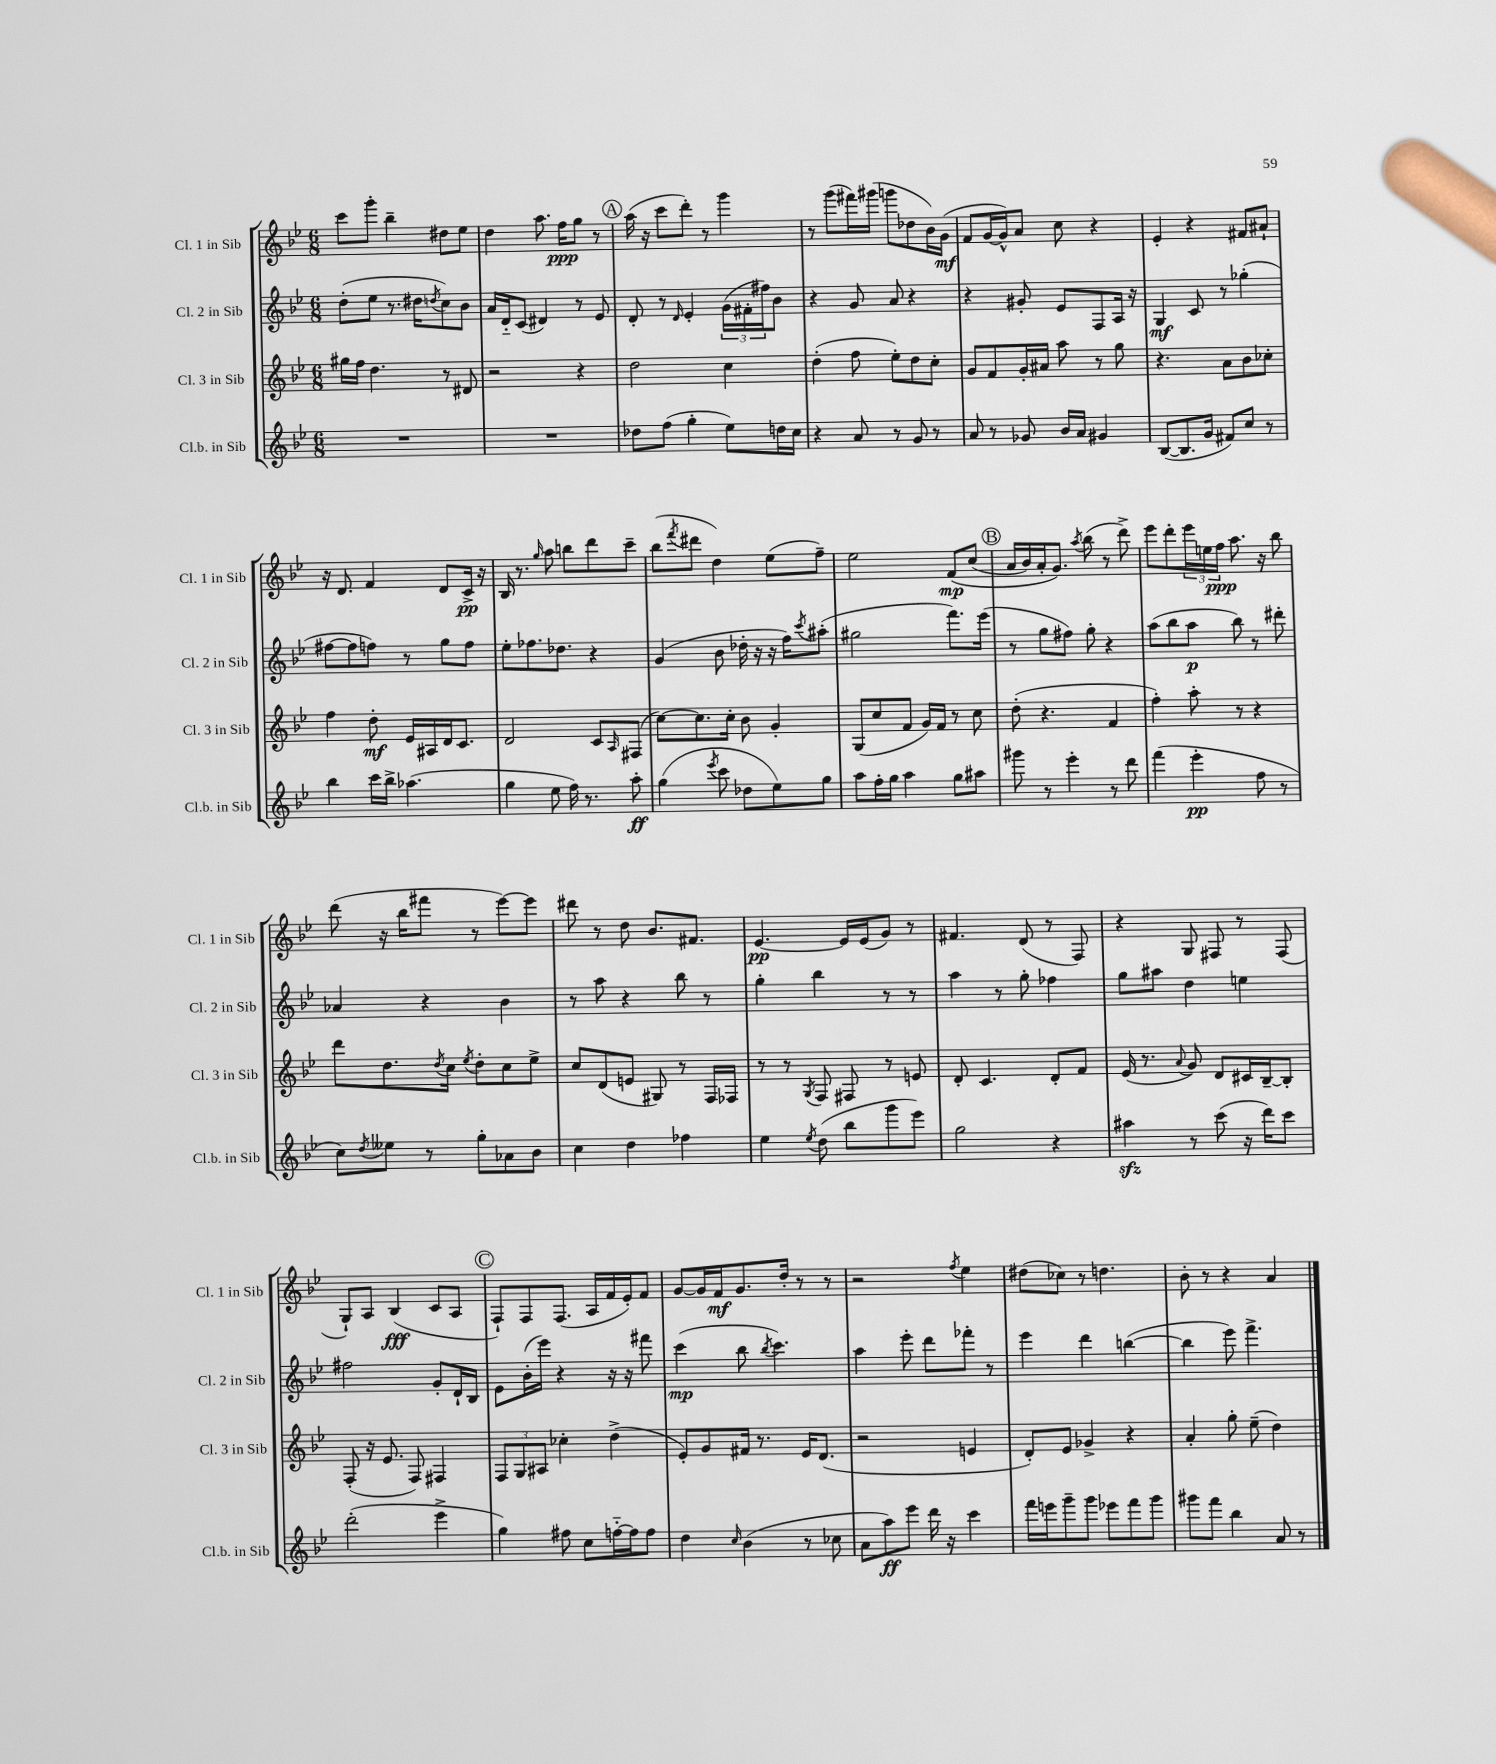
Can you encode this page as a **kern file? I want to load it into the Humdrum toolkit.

**kern	**dynam	**kern	**dynam	**kern	**dynam	**kern	**dynam
*part4	*part4	*part3	*part3	*part2	*part2	*part1	*part1
*staff4	*staff4	*staff3	*staff3	*staff2	*staff2	*staff1	*staff1
*I"Cl.b. in Sib	*	*I"Cl. 3 in Sib	*	*I"Cl. 2 in Sib	*	*I"Cl. 1 in Sib	*
*I'Cl.b. in Sib	*	*I'Cl. 3 in Sib	*	*I'Cl. 2 in Sib	*	*I'Cl. 1 in Sib	*
*clefG2	*	*clefG2	*	*clefG2	*	*clefG2	*
*k[b-e-]	*	*k[b-e-]	*	*k[b-e-]	*	*k[b-e-]	*
*M6/8	*	*M6/8	*	*M6/8	*	*M6/8	*
=2	=2	=2	=2	=2	=2	=2	=2
2.r	.	16gg#X\LL	.	(8dd'\L	.	8ccc\L	.
.	.	16ff\JJ	.	.	.	.	.
.	.	4.dd\	.	8ee-\J	.	8ggg'\J	.
.	.	.	.	8.r	.	4bb-~\	.
.	.	.	.	16dd#X\KL	.	.	.
.	.	.	.	8qddn/	.	.	.
.	.	8r	.	8cc\)	.	8dd#X\L	.
.	.	8d#X/	.	8b-\J	.	8ee-\J	.
=3	=3	=3	=3	=3	=3	=3	=3
2.r	.	2r	.	16a/LL	.	4dd\	.
.	.	.	.	16d/J	.	.	.
.	.	.	.	(8c/J	.	.	.
.	.	.	.	4d#X/)	.	8.aa\	.
.	.	.	.	.	.	16ff\KL	ppp
.	.	4r	.	8r	.	8gg\J	.
.	.	.	.	8e-/	.	8r	.
!!LO:REH:place=s1:t=A
=4	=4	=4	=4	=4	=4	=4	=4
8dd-X\L	.	2dd\	.	8d'/	.	(16aa\	.
.	.	.	.	.	.	16r	.
(8ff\J	.	.	.	8r	.	8ccc\L	.
.	.	.	.	16qqd/	.	.	.
4gg'\	.	.	.	4e-'/	.	8ddd'\J)	.
.	.	.	.	.	.	8r	.
8ee-\L)	.	4cc\	.	(24g\LL	.	4ggg\	.
.	.	.	.	24f#X'\	.	.	.
.	.	.	.	24ff#X\J)	.	.	.
16ddn\L	.	.	.	8b-\J	.	.	.
16cc\JJ	.	.	.	.	.	.	.
=5	=5	=5	=5	=5	=5	=5	=5
4r	.	(4dd'\	.	4r	.	8r	.
.	.	.	.	.	.	(8ggg\L	.
8a/	.	8ff\	.	8g/	.	16fff#X\L)	.
.	.	.	.	.	.	(16ggg#X\JJ	.
8r	.	8ee-'\L)	.	8a/	.	8gggn\L	.
8g/	.	8dd\	.	4r	.	8dd-X\	.
8r	.	8cc'\J	.	.	.	16b-\L)	.
.	.	.	.	.	.	(16g\JJ	mf
=6	=6	=6	=6	=6	=6	=6	=6
8a/	.	8g/L	.	4r	.	8f/L	.
8r	.	8f/	.	.	.	[16g/L	.
.	.	.	.	.	.	16g^^/J])	.
8g-X/	.	16g'/L	.	8g#X'/	.	8a/J	.
.	.	16a#X/JJ	.	.	.	.	.
16b-/LL	.	8aa\	.	8e-/L	.	8cc\	.
16a/JJ	.	.	.	.	.	.	.
4g#X/	.	8r	.	8F/	.	4r	.
.	.	8gg\	.	16A/Jk	.	.	.
.	.	.	.	16r	.	.	.
=7	=7	=7	=7	=7	=7	=7	=7
([8B-/L	.	4.r	.	4G/	mf	4e-'/	.
8.B-/]	.	.	.	.	.	.	.
.	.	.	.	8c/	.	4r	.
16g/Jk	.	.	.	.	.	.	.
8f#X/L)	.	8a\L	.	8r	.	.	.
8cc/J	.	8b-\	.	(4gg-X'\	.	8f#X/L	.
8r	.	8cc-X'\J	.	.	.	8a#X`/J	.
!!LO:LB:g=z
=8	=8	=8	=8	=8	=8	=8	=8
4bb-\	.	4ff\	.	[8ff#X\L	.	16r	.
.	.	.	.	.	.	8.d/	.
.	.	.	.	8ff#\]	.	.	.
16ccc\LL	.	8dd'\	mf	8ffn\J)	.	4f/	.
16bb-^\JJ	.	.	.	.	.	.	.
(4.aa-X\	.	16e-/LL	.	8r	.	.	.
.	.	16A#X/	.	.	.	.	.
.	.	16d/J	.	8gg\L	.	8d/L	.
.	.	8.c/J	.	.	.	.	.
.	.	.	.	8ff\J	.	16c^/Jk	pp
.	.	.	.	.	.	16r	.
=9	=9	=9	=9	=9	=9	=9	=9
4gg\	.	2d/	.	8ee-'\L	.	16B-/	.
.	.	.	.	.	.	8.r	.
.	.	.	.	8.ff-X\	.	.	.
.	.	.	.	.	.	16qqgg/	.
8ee-\	.	.	.	.	.	8aa\	.
.	.	.	.	8.dd-X\J	.	.	.
16ff\)	.	.	.	.	.	8bbn\L	.
8.r	.	.	.	.	.	.	.
.	.	8c/L	.	4r	.	8ddd\	.
.	.	16qqA/	.	.	.	.	.
8aa'\	ff	(8F#X/J	.	.	.	8ccc~\J	.
=10	=10	=10	=10	=10	=10	=10	=10
(4gg\	.	[8cc\L)	.	(4g/	.	(8bb-\L	.
.	.	.	.	.	.	8qfff/	.
.	.	8.cc\]	.	.	.	8ddd#X\J	.
8qeee-/	.	.	.	.	.	.	.
8ccc\	.	.	.	8b-\	.	4dd\)	.
.	.	16cc'\Jk	.	.	.	.	.
8dd-X\L	.	8b-\	.	16dd-X'\	.	.	.
.	.	.	.	16r	.	.	.
8ee-\)	.	4g'/	.	16r	.	(8ee-\L	.
.	.	.	.	16ff\KL)	.	.	.
.	.	.	.	8qccc/	.	.	.
8gg\J	.	.	.	(8aa#X'\J	.	8ff~\J)	.
=11	=11	=11	=11	=11	=11	=11	=11
8aa\L	.	(8G/L	.	2gg#X\	.	2ee-\	.
16ff'\L	.	8cc/	.	.	.	.	.
16gg\JJ	.	.	.	.	.	.	.
4aa\	.	8f/J	.	.	.	.	.
.	.	16g/LL)	.	.	.	.	.
.	.	16f/JJ	.	.	.	.	.
8gg\L	.	8r	.	8.fff\L)	.	(8f/L	mp
8aa#X\J	.	8cc\	.	.	.	(8cc/J	.
.	.	.	.	(16eee-\Jk	.	.	.
!!LO:REH:place=s1:t=B
=12	=12	=12	=12	=12	=12	=12	=12
8ggg#X\	.	(8dd'\	.	8r	.	16a/LL	.
.	.	.	.	.	.	16b-/)	.
8r	.	4.r	.	8gg\L	.	16a'/J	.
.	.	.	.	.	.	8.g/J)	.
4eee-'\	.	.	.	8ff#X\J)	.	.	.
.	.	.	.	.	.	8qaa/	.
.	.	.	.	8gg'\	.	(8bb-\	.
8r	.	4f/	.	4r	.	8r	.
8ddd\	.	.	.	.	.	8ddd^\)	.
=13	=13	=13	=13	=13	=13	=13	=13
(4fff\	.	4ff'\)	.	(8aa\L	.	8eee-\L	.
.	.	.	.	8bb-\	.	8ddd'\	.
4eee-'\	pp	8aa'\	.	8aa\J	p	24eee-\L	.
.	.	.	.	.	.	24een\	.
.	.	.	.	.	.	24ff\JJ	ppp
.	.	8r	.	8bb-\)	.	8.aa\	.
8ff\	.	4r	.	8r	.	.	.
.	.	.	.	.	.	16r	.
8r	.	.	.	8ddd#X'\	.	8bb-\	.
!!LO:LB:g=z
=14	=14	=14	=14	=14	=14	=14	=14
8cc\L)	.	8ddd\L	.	4a-X/	.	(8ddd\	.
8qdd/	.	.	.	.	.	.	.
8ee--X\J	.	8.dd\	.	.	.	16r	.
.	.	.	.	.	.	16bb-\KL	.
8r	.	.	.	4r	.	8fff#X\J	.
.	.	8qdd/	.	.	.	.	.
.	.	16cc\Jk	.	.	.	.	.
.	.	8qee-/	.	.	.	.	.
8gg'\L	.	8dd'\L	.	.	.	8r	.
8a-X\	.	8cc\	.	4b-\	.	[8eee-\L)	.
8b-\J	.	8ee-^\J	.	.	.	8eee-\J]	.
=15	=15	=15	=15	=15	=15	=15	=15
4cc\	.	8cc/L	.	8r	.	8ddd#X\	.
.	.	(8d/	.	8aa\	.	8r	.
4dd\	.	8en/J	.	4r	.	8dd\	.
.	.	8G#X/)	.	.	.	8.b-/L	.
4ff-X\	.	8r	.	8bb-\	.	.	.
.	.	.	.	.	.	8.f#X/J	.
.	.	16F/LL	.	8r	.	.	.
.	.	16F-X/JJ	.	.	.	.	.
=16	=16	=16	=16	=16	=16	=16	=16
4ee-\	.	8r	.	4gg'\	.	[4.e-/	pp
.	.	8r	.	.	.	.	.
8qee-/	.	8qG/	.	.	.	.	.
(8dd\	.	8F/	.	4bb-\	.	.	.
8bb-\L	.	8F#X/	.	.	.	16e-/LL]	.
.	.	.	.	.	.	(16e-/J	.
8ggg\	.	8r	.	8r	.	8g/J)	.
8eee-\J)	.	8en/	.	8r	.	8r	.
=17	=17	=17	=17	=17	=17	=17	=17
2gg\	.	8d'/	.	4aa\	.	4.f#X/	.
.	.	4.c/	.	.	.	.	.
.	.	.	.	8r	.	.	.
.	.	.	.	8gg'\	.	(8d/	.
4r	.	8d'/L	.	4ff-X\	.	8r	.
.	.	8f/J	.	.	.	8F/)	.
=18	=18	=18	=18	=18	=18	=18	=18
4aa#Xzz\	.	(16e-/	.	8gg\L	.	4r	.
.	.	8.r	.	.	.	.	.
.	.	.	.	8aa#X\J	.	.	.
.	.	8qqa/	.	.	.	.	.
8r	.	8g/)	.	4dd\	.	8G/	.
(8ccc\	.	8d/L	.	.	.	8F#X/	.
16r	.	16c#X/L	.	4een\	.	8r	.
16ddd\KL)	.	[16B-~/J	.	.	.	.	.
8ccc\J	.	8B-'/J]	.	.	.	(8F#/	.
!!LO:LB:g=z
=19	=19	=19	=19	=19	=19	=19	=19
(2ddd'\	.	(8F'/	.	2ff#X\	.	8G`/L)	.
.	.	16r	.	.	.	8A/J	.
.	.	8.e-/	.	.	.	.	.
.	.	.	.	.	.	(4B-/	fff
.	.	8F/)	.	.	.	.	.
4eee-^\	.	4F#X/	.	8g'/L	.	8c/L	.
.	.	.	.	16d`/L	.	8A/J	.
.	.	.	.	16B-/JJ	.	.	.
!!LO:REH:place=s1:t=C
=20	=20	=20	=20	=20	=20	=20	=20
4gg\)	.	12F/L	.	8e-\L	.	8F`/L)	.
.	.	12G/	.	.	.	.	.
.	.	.	.	(16b-'\L	.	8F/	.
.	.	12A#X/J	.	.	.	.	.
.	.	.	.	16eee-\JJ)	.	.	.
8ff#X\	.	4cc-X'\	.	4r	.	(8.F/J	.
8cc\L	.	.	.	.	.	.	.
.	.	.	.	.	.	16A/LL	.
[16ffn\L	.	(4dd^\	.	16r	.	16f/	.
16ff\J]	.	.	.	16r	.	16e-'/J)	.
8ff\J	.	.	.	8fff#X\	.	8f/J	.
=21	=21	=21	=21	=21	=21	=21	=21
4dd\	.	8e-'/L)	.	(4ccc\	mp	[8g/L	.
.	.	8g/	.	.	.	16g/L]	.
.	.	.	.	.	.	16f/J	mf
16qqcc/	.	.	.	.	.	.	.
(4b-\	.	16f#X/Jk	.	8bb-\	.	8.g/	.
.	.	8.r	.	.	.	.	.
.	.	.	.	8qbb-/	.	.	.
.	.	.	.	4.ccc\)	.	.	.
.	.	.	.	.	.	16dd'/Jk	.
8r	.	16e-/KL	.	.	.	8r	.
.	.	(8.d/J	.	.	.	.	.
8cc-X\	.	.	.	.	.	8r	.
=22	=22	=22	=22	=22	=22	=22	=22
8a\L	.	2r	.	4aa\	.	2r	.
8aa\)	ff	.	.	.	.	.	.
8eee-\J	.	.	.	8eee-'\	.	.	.
16ddd\	.	.	.	8ddd\L	.	.	.
16r	.	.	.	.	.	.	.
.	.	.	.	.	.	8qff/	.
4ccc\	.	4en/	.	8fff-X'\J	.	4ee-\	.
.	.	.	.	8r	.	.	.
=23	=23	=23	=23	=23	=23	=23	=23
16fff\LL	.	8d'/L)	.	4eee-\	.	(8dd#X\L	.
16eeen\J	.	.	.	.	.	.	.
8ggg~\	.	8e-/J	.	.	.	8cc-X\J)	.
8ggg\J	.	4g-X^/	.	4ddd\	.	8r	.
8eee-X\L	.	.	.	.	.	4.ddn\	.
8fff\	.	4r	.	([4bbn\	.	.	.
8ggg\J	.	.	.	.	.	.	.
=24	=24	=24	=24	=24	=24	=24	=24
8ggg#X\L	.	4a'/	.	4bb\]	.	8b-'\	.
8fff\J	.	.	.	.	.	8r	.
4bb-\	.	8gg'\	.	8eee-\)	.	4r	.
.	.	(8ee-~\	.	4.fff^\	.	.	.
8a/	.	4dd\)	.	.	.	4a/	.
8r	.	.	.	.	.	.	.
==	==	==	==	==	==	==	==
*-	*-	*-	*-	*-	*-	*-	*-
